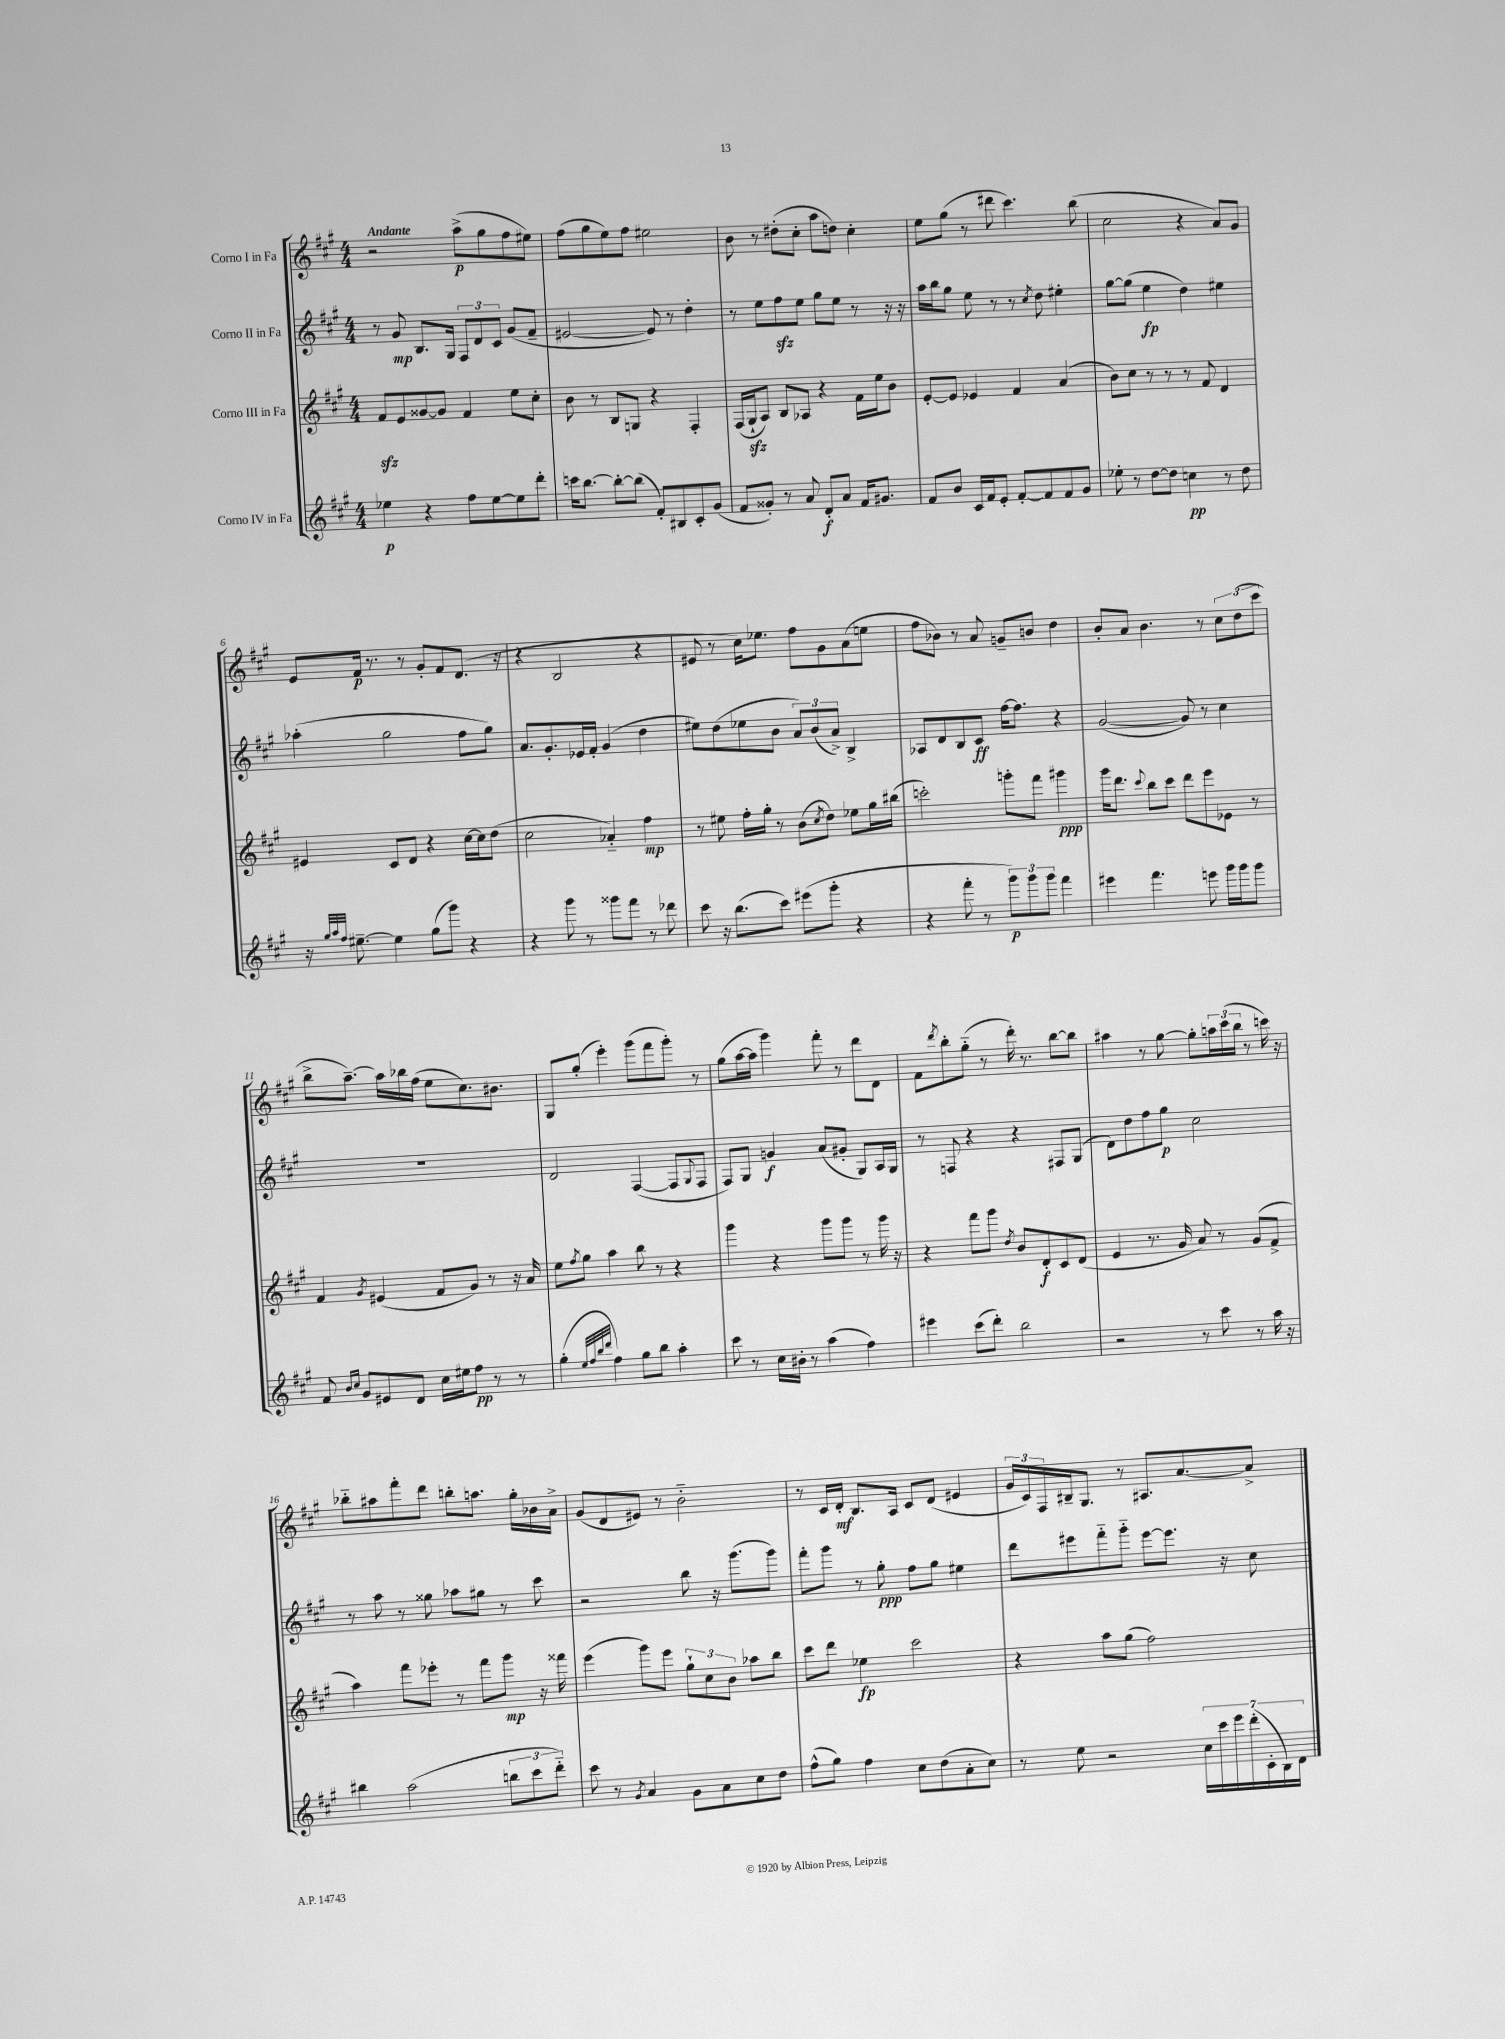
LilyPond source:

<<
\new StaffGroup <<
\new Staff = "s0" \with { instrumentName = "Corno I in Fa" } {
    \clef treble \key a \major \numericTimeSignature \time 4/4 \tempo "Andante"
    r2 a''8->\p( gis''8 fis''8 eis''8) |
    fis''8( gis''8 e''8) fis''8 eis''2 |
    b'8 r8 dis''8-.( cis''8-. a''8 d''8) cis''4-. |
    e''8 gis''8( r8 dis'''8 cis'''4.) b''8( |
    cis''2 r4 a'8) gis'8 |
    e'8 fis'16\p r8. r8 gis'8-. fis'8 d'8.( r16 |
    r4 b2 r4 |
    eis'8 r8 cis''16) ees''8. fis''8 gis'8 a'8( e''8 |
    fis''8 bes'8) r8 a'8 g'8-- b'8 d''4 |
    b'8-. a'8 b'4. r8 \tuplet 3/2 { cis''8 d''8( cis'''8 } |
    b''8-> a''8.~--) a''16 bes''16 fis''16( e''8 cis''8.) bis'8. |
    gis8 gis''8-.( e'''4-.) gis'''8( fis'''8 gis'''8-.) r8 |
    gis''8( a''16~ a''16 gis'''4) fis'''8-. r8 d'''8 d'8 |
    fis'8 \acciaccatura { d'''8 } b''8-. gis''8-_( r8 d'''16-.) r8. b''8~ b''8 |
    ais''4 r8 gis''8~ gis''8-. \tuplet 3/2 { a''16 cis'''16( b''16 } r8 c'''16) r16 |
    bes''8-_ ais''8 fis'''8-. d'''8 b''8-. a''8. gis''16-. bes'16 a'16-> |
    gis'8( d'8 eis'8) r8 b'2-_ |
    r8 cis'16 d'16-.\mf b8. a16 cis'8 d'8( eis'4 |
    \tuplet 3/2 { gis'16 cis'16) fis16 } bis16-- gis8. r8 ais8. a'8.~ a'8-> \bar "|." |
}
\new Staff = "s1" \with { instrumentName = "Corno II in Fa" } {
    \clef treble \key a \major \numericTimeSignature \time 4/4
    r8 gis'8\mp b8. gis16 \tuplet 3/2 { fis8 d'8 cis'8 } gis'8( fis'8-- |
    eis'2~ eis'8) r8 d''4-. |
    r8 e''8 fis''8\sfz e''8 gis''8 e''8 r8 r16 r16 |
    a''16 b''16 gis''8 e''8 r8 r8 \acciaccatura { cis''8 } d''8 eis''4-. |
    gis''8~ gis''8( e''4\fp d''4) eis''4 |
    aes''4-.( gis''2 fis''8 gis''8) |
    a'8. gis'8.-. ees'16 fis'16-. gis'4( d''4 |
    eis''8) d''8( ees''8 b'8 \tuplet 3/2 { a'8) b'8( a'8->) } b4-> |
    aes8 d'8 b8 cis'8\ff fis''16~ fis''8. r4 |
    gis'2~( gis'8) r8 cis''4 |
    R1 |
    d'2 fis4~( fis8 \appoggiatura { gis8 } fis8 |
    fis8) gis8 g'4\f a'8( gis'8-. gis8) a16 gis16 |
    r8 f8 r4 r4 fis8 gis8( |
    d'8) d''8 fis''8 gis''8\p cis''2 |
    r8 a''8 r8 gisis''8 aes''8 gis''8 r8 cis'''8 |
    r2 b''8 r16 gis'''8.( gis'''8) |
    fis'''8-. gis'''8 r8 gis''8-.\ppp fis''8 gis''8 eis''4 |
    d'''8 eis'''8 fis'''8-_ gis'''8-_ eis'''8~ eis'''8. r16 cis''8 \bar "|." |
}
\new Staff = "s2" \with { instrumentName = "Corno III in Fa" } {
    \clef treble \key a \major \numericTimeSignature \time 4/4
    fis'8\sfz e'8 gisis'8~ gisis'8 fis'4 e''8 cis''8-. |
    b'8 r8 b8 g8 r4 fis4-. |
    fis16( gis16-!\sfz a8) b8 aes8 r4 fis'16 e''16 b'8 |
    e'8~-. e'8 ees'4 fis'4 a'4( |
    b'8) cis''8 r8 r8 r8 fis'8 d'4 |
    eis'4 cis'8 d'8 r4 cis''16~ cis''16 d''8( |
    cis''2 aes'4-_) fis''4\mp |
    r8 eis''8 fis''16-. gis''16-. r8 b'8( \acciaccatura { cis''8 } d''8) ees''8 gis''16 bis''16( |
    c'''2-.) g'''8-. fis'''8 gis'''4\ppp |
    gis'''16 d'''8. \appoggiatura { cis'''8 } b''8 cis'''8 d'''8 e'''8 ees'8 r8 |
    fis'4 \acciaccatura { gis'8 } eis'4( fis'8 gis'8) r8 r16 a'16 |
    e''8 \acciaccatura { fis''8 } gis''8 a''4 b''8 r8 r4 |
    gis'''4 r4 gis'''8 gis'''8 r8 gis'''16 r16 |
    r4 fis'''8 gis'''8 \acciaccatura { d''8 } b'8 d'8-.\f cis'8 d'8( |
    e'4 r8. gis'16 a'8) r8 gis'8( fis'8-> |
    a''4) fis'''8 ees'''8-. r8 fis'''8 gis'''8\mp r16 fisis'''16 |
    e'''4( gis'''8) e'''8 \tuplet 3/2 { gis''8-! cis''8 b'8 } aes''8 b''8 |
    cis'''8 d'''8 ees''4\fp cis'''2 |
    r4 a''8 gis''8( fis''2) \bar "|." |
}
\new Staff = "s3" \with { instrumentName = "Corno IV in Fa" } {
    \clef treble \key a \major \numericTimeSignature \time 4/4
    ees''4\p r4 fis''8 ees''8~ ees''8 d'''8-. |
    c'''16 b''8.~ b''8~-. b''8( fis'8-.) bis8 cis'8-. gis'8( |
    fis'8 gisis'8-.) r8 a'8 d'8-.\f a'8 fis'16 gis'8. |
    fis'8 b'8 cis'16 fis'16 e'8-. fis'8~-. fis'8 fis'8 gis'8 |
    ees''8-. r8 d''8~ d''8 c''4\pp r8 d''8 |
    r16 \grace { gis''32 a''32 fis''32 } eis''8.~-- eis''4 gis''8( gis'''8) r4 |
    r4 gis'''8 r8 gisis'''8 fis'''8 r8 des'''8 |
    cis'''8 r16 b''8.( cis'''8) eis'''8( gis'''8-. r4 |
    r4 fis'''8-. r8 \tuplet 3/2 { gis'''8\p) gis'''8 gis'''8 } fis'''4 |
    eis'''4 fis'''4. e'''8 gis'''16 gis'''16 gis'''8 |
    fis'8 \grace { b'16 cis''16 } gis'8 eis'8 d'8 cis''16 eis''16 fis''8\pp r8 r8 |
    gis''4-.( \grace { e''32 fis''32 b''32 d'''32 } fis''4) gis''8 b''8 a''4-. |
    cis'''8 r8 cis''16 bis'16-. r8 a''4( fis''4) |
    eis'''4 cis'''8( d'''8-.) b''2 |
    r2 r8 cis'''8 r8 a''16 r16 |
    bis''4 a''2( \tuplet 3/2 { b''8 cis'''8 d'''8-_) } |
    cis'''8 r8 \acciaccatura { gis'8 } a'4 gis'8 a'8 cis''8 d''8 |
    fis''8-^( gis''8) fis''4 cis''8 d''8( a'8-. cis''8) |
    r8 e''8 r2 \tuplet 7/4 { cis''16 cis'''16 e'''16 d'''16-.( cis'16-. b16) d'16 } \bar "|." |
}
>>
>>
